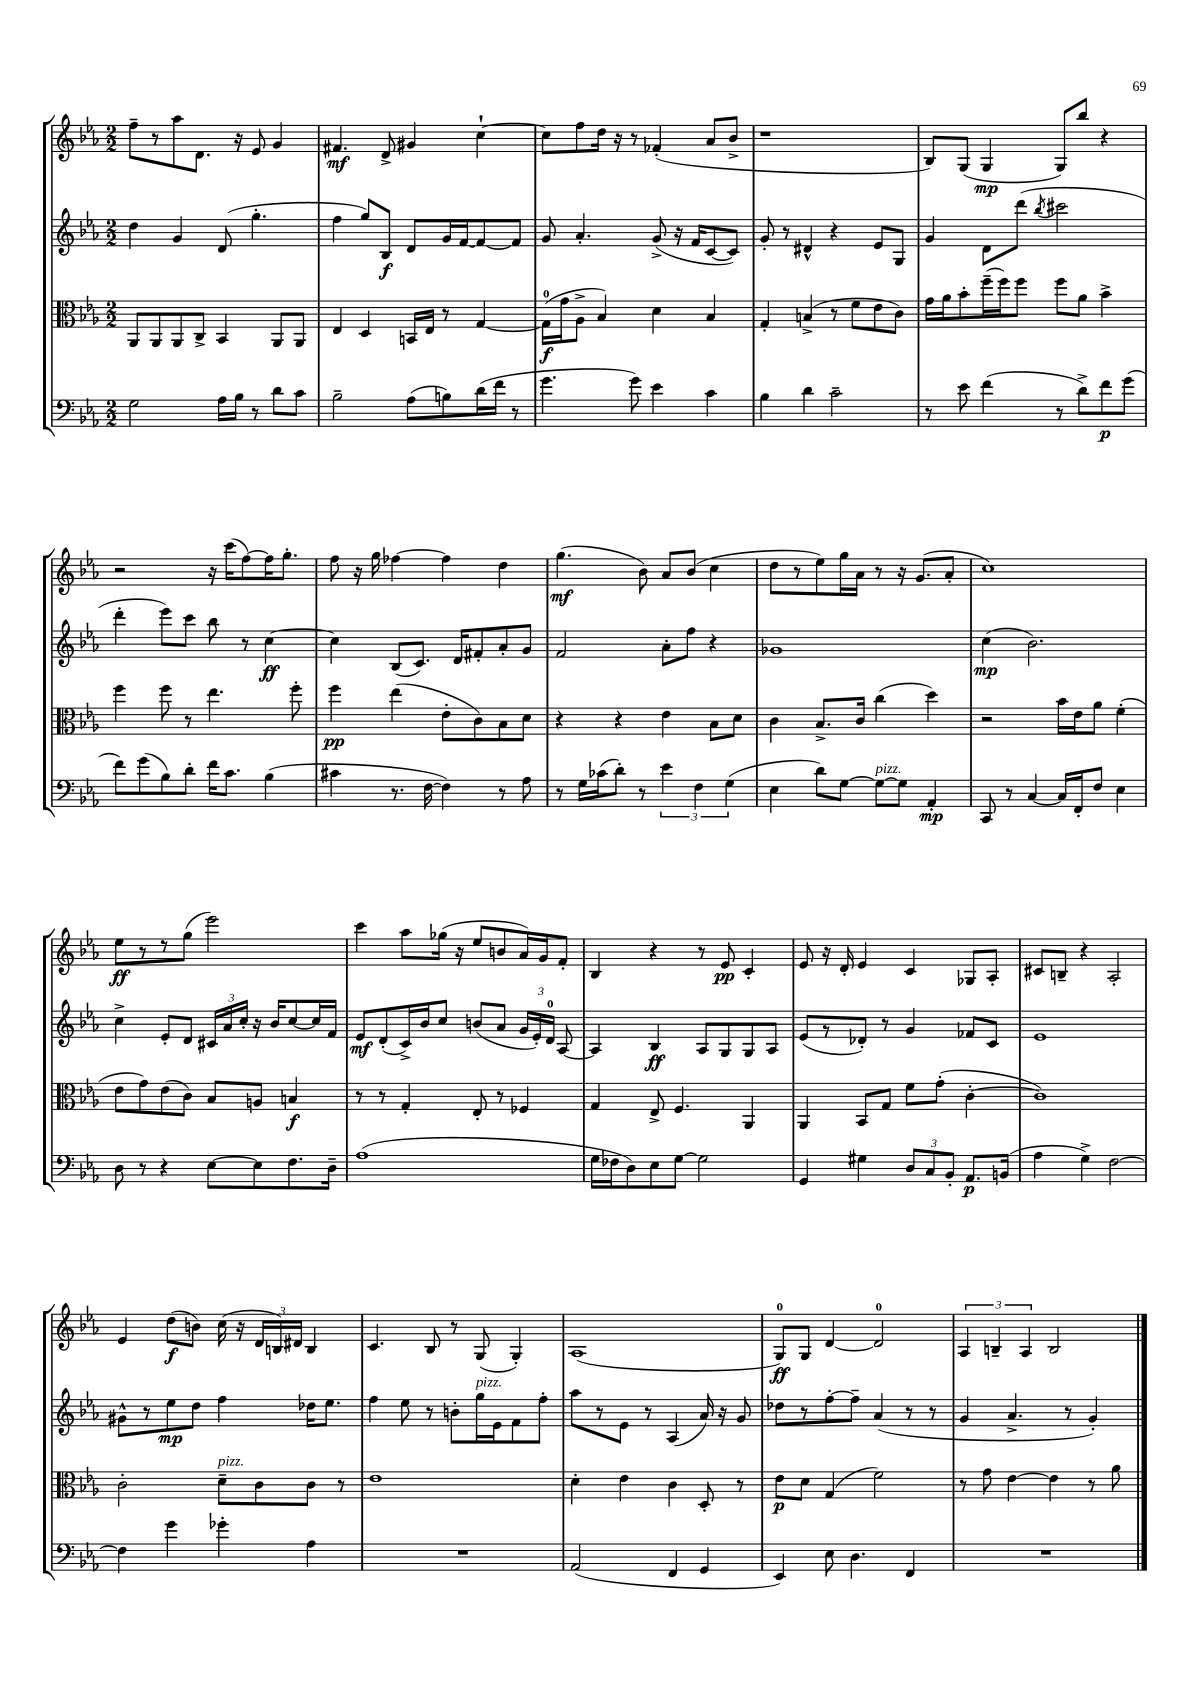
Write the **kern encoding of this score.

**kern	**kern	**kern	**kern
*staff4	*staff3	*staff2	*staff1
*clefF4	*clefC3	*clefG2	*clefG2
*k[b-e-a-]	*k[b-e-a-]	*k[b-e-a-]	*k[b-e-a-]
*M2/2	*M2/2	*M2/2	*M2/2
2G\	8AA-/L	4dd\	8ff~\L
.	8AA-/	.	8r
.	8AA-/	4g/	8aa-\
.	8C^/J	.	8.d\J
16A-\LL	4BB-/	(8d/	.
16B-\JJ	.	.	16r
8r	.	4.gg'\	8e-/
8d\L	8AA-/L	.	4g/
8c\J	8AA-/J	.	.
=	=	=	=
2B-~\	4E-/	4ff\	4.f#/
.	4D/	8gg/L)	.
.	.	8B-/J	8d^/
(8A-\L	16BB/LL	8d/L	4g#/
.	16E-/JJ	.	.
8B\)	8r	16g/L	.
.	.	[16f/J	.
(16d\L	[4G/	8f/_	[4cc`\
16f\JJ	.	.	.
8r	.	8f/]J	.
=	=	=	=
4.g\	(16G\]LL	8g/	8cc\]L
.	16g\J	.	.
.	8A-^\J	4.a-'/	8ff\
.	4B-/)	.	16dd\Jk
.	.	.	16r
8g\)	.	.	8r
4e-\	4d\	(8g^/	(4f-'/
.	.	16r	.
.	.	16f/LK	.
4c\	4B-/	[8c/	8a-/L
.	.	8c/]J)	8b-^/J
=	=	=	=
4B-\	4G'/	8g'/	1r
.	.	8r	.
4d\	(4B^/	4d#^^/	.
2c~\	8r	4r	.
.	8f\L	.	.
.	8e-\	8e-/L	.
.	8c\J)	8G/J	.
=	=	=	=
8r	16g\LL	4g/	8B-/L)
.	16a-\J	.	.
8e-\	8b-'\	.	(8G/J
(4f\	(16ff~\L	8d\L	4G/
.	16ff\J)	.	.
.	8ff\J	(8ddd\J	.
.	.	8qbb-/	.
8r	8ff\L	2ccc#\	8G/L)
8d^\L)	8a-\J	.	8bb-/J
8f\	4b-^\	.	4r
(8g\J	.	.	.
=	=	=	=
8f\L)	4ff\	4ddd'\	2r
(8g\	.	.	.
8B-\)	8ff\	8eee-\L)	.
8d'\J	8r	8ccc\J	.
16f\LK	4.ee-\	8bb-\	16r
8.c\J	.	.	(16ccc\LK
.	.	8r	[8ff\)
(4B-\	.	[4cc\	16ff\]K
.	.	.	8.gg'\J
.	8ff'\	.	.
=	=	=	=
4c#\	4ff\	4cc\]	8ff\
.	.	.	16r
.	.	.	16gg\
8.r	(4ee-\	(8B-/L	[4ff-\
.	.	8.c/J)	.
[16F\	.	.	.
4F\])	8e-'\L	.	4ff-\]
.	.	16d/LK	.
.	8c\)	8f#'/	.
8r	8B-\	8a-'/	4dd\
8A-\	8d\J	8g/J	.
=	=	=	=
8r	4r	2f/	(4.gg\
16G\LL	.	.	.
(16c-\J	.	.	.
8d'\J)	4r	.	.
8r	.	.	8b-\)
6e-\	4e-\	8a-'\L	8a-/L
.	.	8ff\J	(8b-/J
6F\	.	.	.
.	8B-\L	4r	4cc\
(6G\	.	.	.
.	8d\J	.	.
=	=	=	=
4E-\	4c\	1g-	8dd\L
.	.	.	8r
8d\L)	8.B-^/L	.	8ee-\)
[8G\J	.	.	16gg\L
.	16c/Jk	.	16a-\JJ
8G\_L	(4cc\	.	8r
8G\]J	.	.	16r
.	.	.	(8.g/L
4AA-'/	4dd\)	.	.
.	.	.	8a-'/J
=	=	=	=
8CC/	2r	(4cc\	1cc)
8r	.	.	.
[4C/	.	2.b-\)	.
16C/]LL	16b-\LL	.	.
16FF'/J	16e-\J	.	.
8F/J	8a-\J	.	.
4E-\	(4f'\	.	.
=	=	=	=
8D\	8e-\L	4cc^\	8ee-\L
8r	8g\)	.	8r
4r	(8e-\	8e-'/L	8r
.	8c\J)	8d/J	(8gg\J
[8E-\L	8B-/L	24c#/LL	2eee-\)
.	.	24a-/	.
.	.	24cc'/JJ	.
8E-\]	8A/J	16r	.
.	.	16b-/LK	.
8.F\	4B/	[8cc/	.
.	.	16cc/]L	.
16D~\Jk	.	16f/JJ	.
=	=	=	=
(1A-	8r	8e-/L	4ccc\
.	8r	(8d'/	.
.	4G'/	16c^/L)	8aa-\L
.	.	16b-/J	.
.	.	8cc/J	(16gg-\Jk
.	.	.	16r
.	8E-'/	(8b/L	8ee-/L
.	8r	8a-/J	8b/
.	4F-/	24g/LL	16a-/L)
.	.	24e-'/)	.
.	.	.	16g/J
.	.	24d/JJ	.
.	.	[8A-/	8f'/J
=	=	=	=
16G\LL	4G/	4A-/]	4B-/
16F-\J	.	.	.
8D\)	.	.	.
8E-\	8E-^/	4B-/	4r
[8G\J	4.F/	.	.
2G\]	.	8A-/L	8r
.	.	8G/	8e-/
.	4AA-/	8G/	4c'/
.	.	8A-/J	.
=	=	=	=
4GG/	4AA-/	(8e-/L	8e-/
.	.	8r	16r
.	.	.	16d'/
4G#\	8BB-/L	8d-'/J)	4e-/
.	8G/J	8r	.
12D/L	8f\L	4g/	4c/
12C/	.	.	.
.	(8g'\J	.	.
12BB-'/J	.	.	.
8.AA-/L	[4c'\	8f-/L	8G-/L
.	.	8c/J	8A-'/J
(16BB/Jk	.	.	.
=	=	=	=
4A-\	1c])	1e-	8c#/L
.	.	.	8B~/J
4G^\)	.	.	4r
[2F\	.	.	2A-'/
=	=	=	=
4F\]	2c'\	8g#^^\L	4e-/
.	.	8r	.
4g\	.	8ee-\	(8dd\L
.	.	8dd\J	8b\J)
4g-'\	8d~\L	4ff\	(16cc\
.	.	.	16r
.	8c\	.	24d/LL
.	.	.	24B/)
.	.	.	24d#/JJ
4A-\	8c\J	16dd-\LK	4B/
.	.	8.ee-\J	.
.	8r	.	.
=	=	=	=
1r	1e-	4ff\	4.c/
.	.	8ee-\	.
.	.	8r	8B-/
.	.	8b'\L	8r
.	.	16gg\L	(8G/
.	.	16e-\J	.
.	.	8f\	4G'/)
.	.	8ff'\J	.
=	=	=	=
(2AA-/	4d'\	8aa-\L	(1A-
.	.	8r	.
.	4e-\	8e-\J	.
.	.	8r	.
4FF/	4c\	(4A-/	.
4GG/	8D'/	16a-/)	.
.	.	16r	.
.	8r	8g/	.
=	=	=	=
4EE-/)	8e-\L	8dd-\L	8G/L)
.	8d\J	8r	8G/J
8E-\	(4G/	[8ff'\	[4d/
4.D\	.	8ff~\]J	.
.	2f\)	(4a-/	2d/]
4FF/	.	8r	.
.	.	8r	.
=	=	=	=
1r	8r	4g/	6A-/
.	8g\	.	.
.	.	.	6B~/
.	[4e-\	4.a-^/	.
.	.	.	6A-/
.	4e-\]	.	2B/
.	.	8r	.
.	8r	4g'/)	.
.	8a-\	.	.
==	==	==	==
*-	*-	*-	*-
